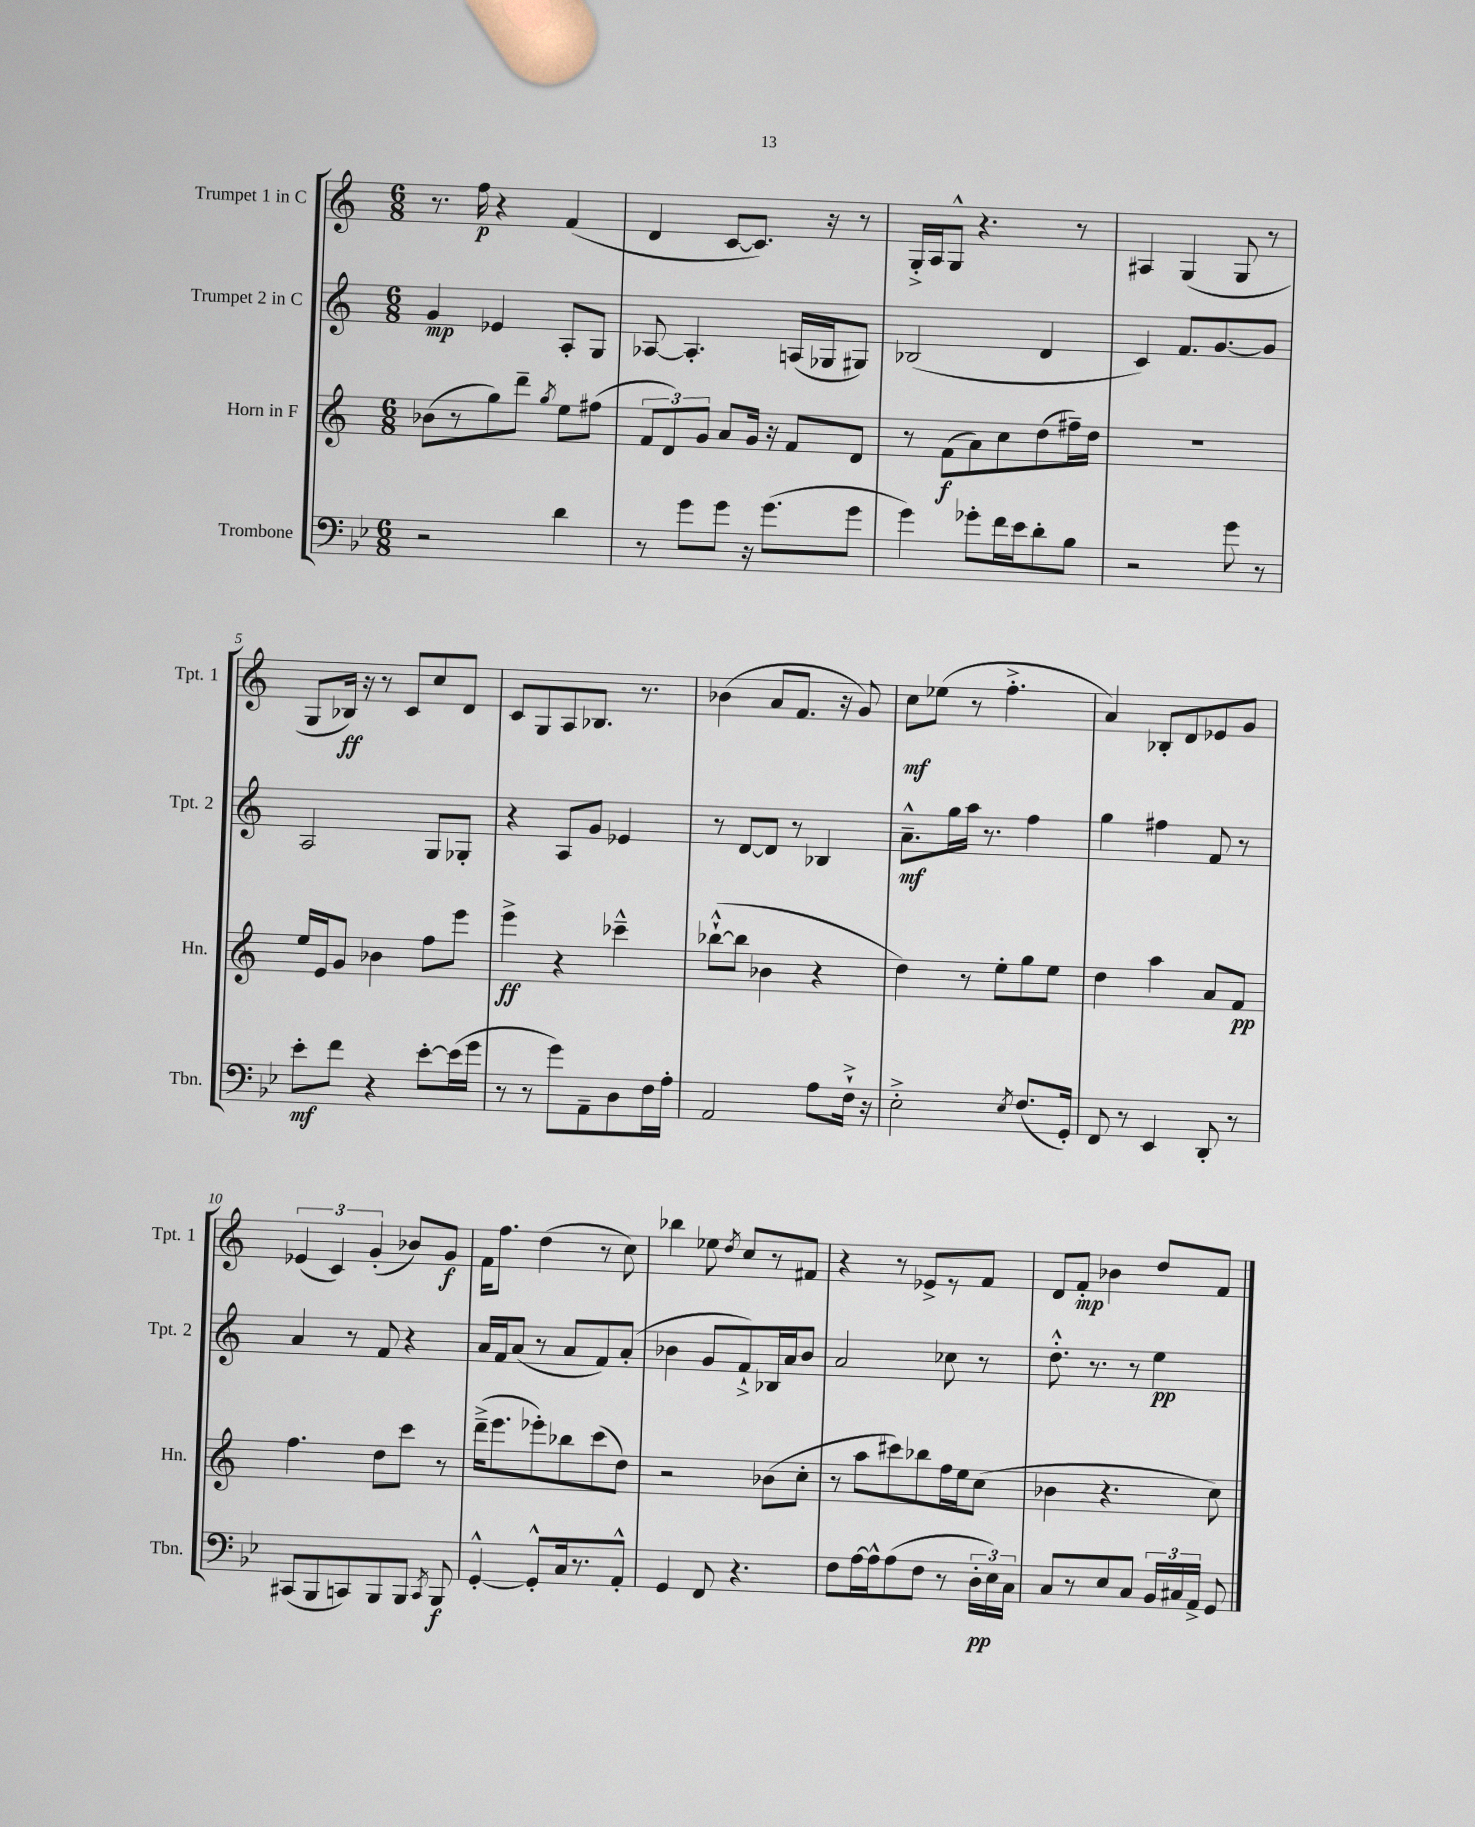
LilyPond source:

<<
\new StaffGroup <<
\new Staff = "s0" \with { instrumentName = "Trumpet 1 in C" shortInstrumentName = "Tpt. 1" } {
    \clef treble \key c \major \numericTimeSignature \time 6/8
    \autoBeamOff r8. f''16\p r4 f'4( |
    d'4 c'8[~ c'8.]) r16 r8 |
    g16[-.-> a16 g8]-^ r4. r8 |
    ais4 g4( g8 r8 |
    g8[ bes16]\ff) r16 r8 c'8[ c''8 d'8] |
    c'8[ g8 a8 bes8.] r8. |
    bes'4( a'8[ f'8.] r16 g'8) |
    c''8[\mf ees''8]( r8 f''4.-.-> |
    a'4) bes8[-. d'8 ees'8 g'8] |
    \tuplet 3/2 { ees'4( c'4) g'4-.( } bes'8[) g'8]\f |
    f'16[ f''8.] d''4( r8 c''8) |
    bes''4 ees''8 \acciaccatura { d''8 } c''8[ r8 fis'8] |
    r4 r8 ees'8[-> r8 f'8] |
    d'8[ f'8]-.\mp bes'4 d''8[ f'8] \bar "|." |
}
\new Staff = "s1" \with { instrumentName = "Trumpet 2 in C" shortInstrumentName = "Tpt. 2" } {
    \clef treble \key c \major \numericTimeSignature \time 6/8
    \autoBeamOff g'4\mp ees'4 a8[-. g8] |
    aes8~ aes4.-. a16[( ges16 gis8]) |
    bes2( d'4 |
    c'4) f'8.[ g'8.~ g'8] |
    a2 g8[ ges8]-. |
    r4 a8[ g'8] ees'4 |
    r8 d'8[~ d'8] r8 bes4 |
    a'8.[---^\mf g''16 a''16] r8. f''4 |
    g''4 fis''4 f'8 r8 |
    a'4 r8 f'8 r4 |
    a'16[ f'16 a'8]( r8 a'8[ f'8) a'8]-.( |
    bes'4 g'8[ f'8-!->) bes16 a'16 bes'8] |
    a'2 ces''8 r8 |
    d''8.-.-^ r8. r8 e''4\pp \bar "|." |
}
\new Staff = "s2" \with { instrumentName = "Horn in F" shortInstrumentName = "Hn." } {
    \clef treble \key c \major \numericTimeSignature \time 6/8
    \autoBeamOff bes'8[( r8 g''8) d'''8]-- \acciaccatura { g''8 } e''8[ fis''8]( |
    \tuplet 3/2 { f'8[ d'8) g'8] } a'8[ g'16] r16 f'8[ d'8] |
    r8 f'8[\f( a'8) c''8 d''8( fis''16--) d''16] |
    R2. |
    e''16[ e'16 g'8] bes'4 f''8[ e'''8] |
    e'''4->\ff r4 ces'''4---^ |
    bes''8[~-!-^( bes''8] bes'4 r4 |
    d''4) r8 e''8[-. g''8 e''8] |
    d''4 a''4 a'8[ f'8]\pp |
    f''4. d''8[ c'''8] r8 |
    d'''16[--->( e'''8. ees'''8-.) bes''8 c'''8( d''8]) |
    r2 bes'8[( c''8]-. |
    r8 a''8[ cis'''8) bes''8 f''16 e''16 c''8]( |
    bes'4 r4. c''8) \bar "|." |
}
\new Staff = "s3" \with { instrumentName = "Trombone" shortInstrumentName = "Tbn." } {
    \clef bass \key bes \major \numericTimeSignature \time 6/8
    \autoBeamOff r2 d'4 |
    r8 g'8[ g'8] r16 g'8.[( g'8] |
    g'4) ges'8[-. f'16 ees'16 d'8-. bes8] |
    r2 g'8 r8 |
    ees'8[-.\mf f'8] r4 ees'8[~-. ees'16( g'16] |
    r8 r8 g'8[) a,8-- d8 f16 a16]-. |
    a,2 a8[ f16]-!-> r16 |
    ees2-.-> \acciaccatura { ees8 } f8.[( g,16]-.) |
    f,8 r8 ees,4 d,8-. r8 |
    cis,8[( bes,,8 c,8) bes,,8 bes,,8] \acciaccatura { c,8 } bes,,8\f |
    g,4~-.-^ g,8[-.-^ c16 r8. a,8]-.-^ |
    g,4 f,8 r4. |
    f8[ a16~ a16-^ a8( f8] r8 \tuplet 3/2 { d16[-.\pp ees16) c16] } |
    c8[ r8 ees8 c8] \tuplet 3/2 { bes,16[ cis16 a,16]-> } g,8 \bar "|." |
}
>>
>>
